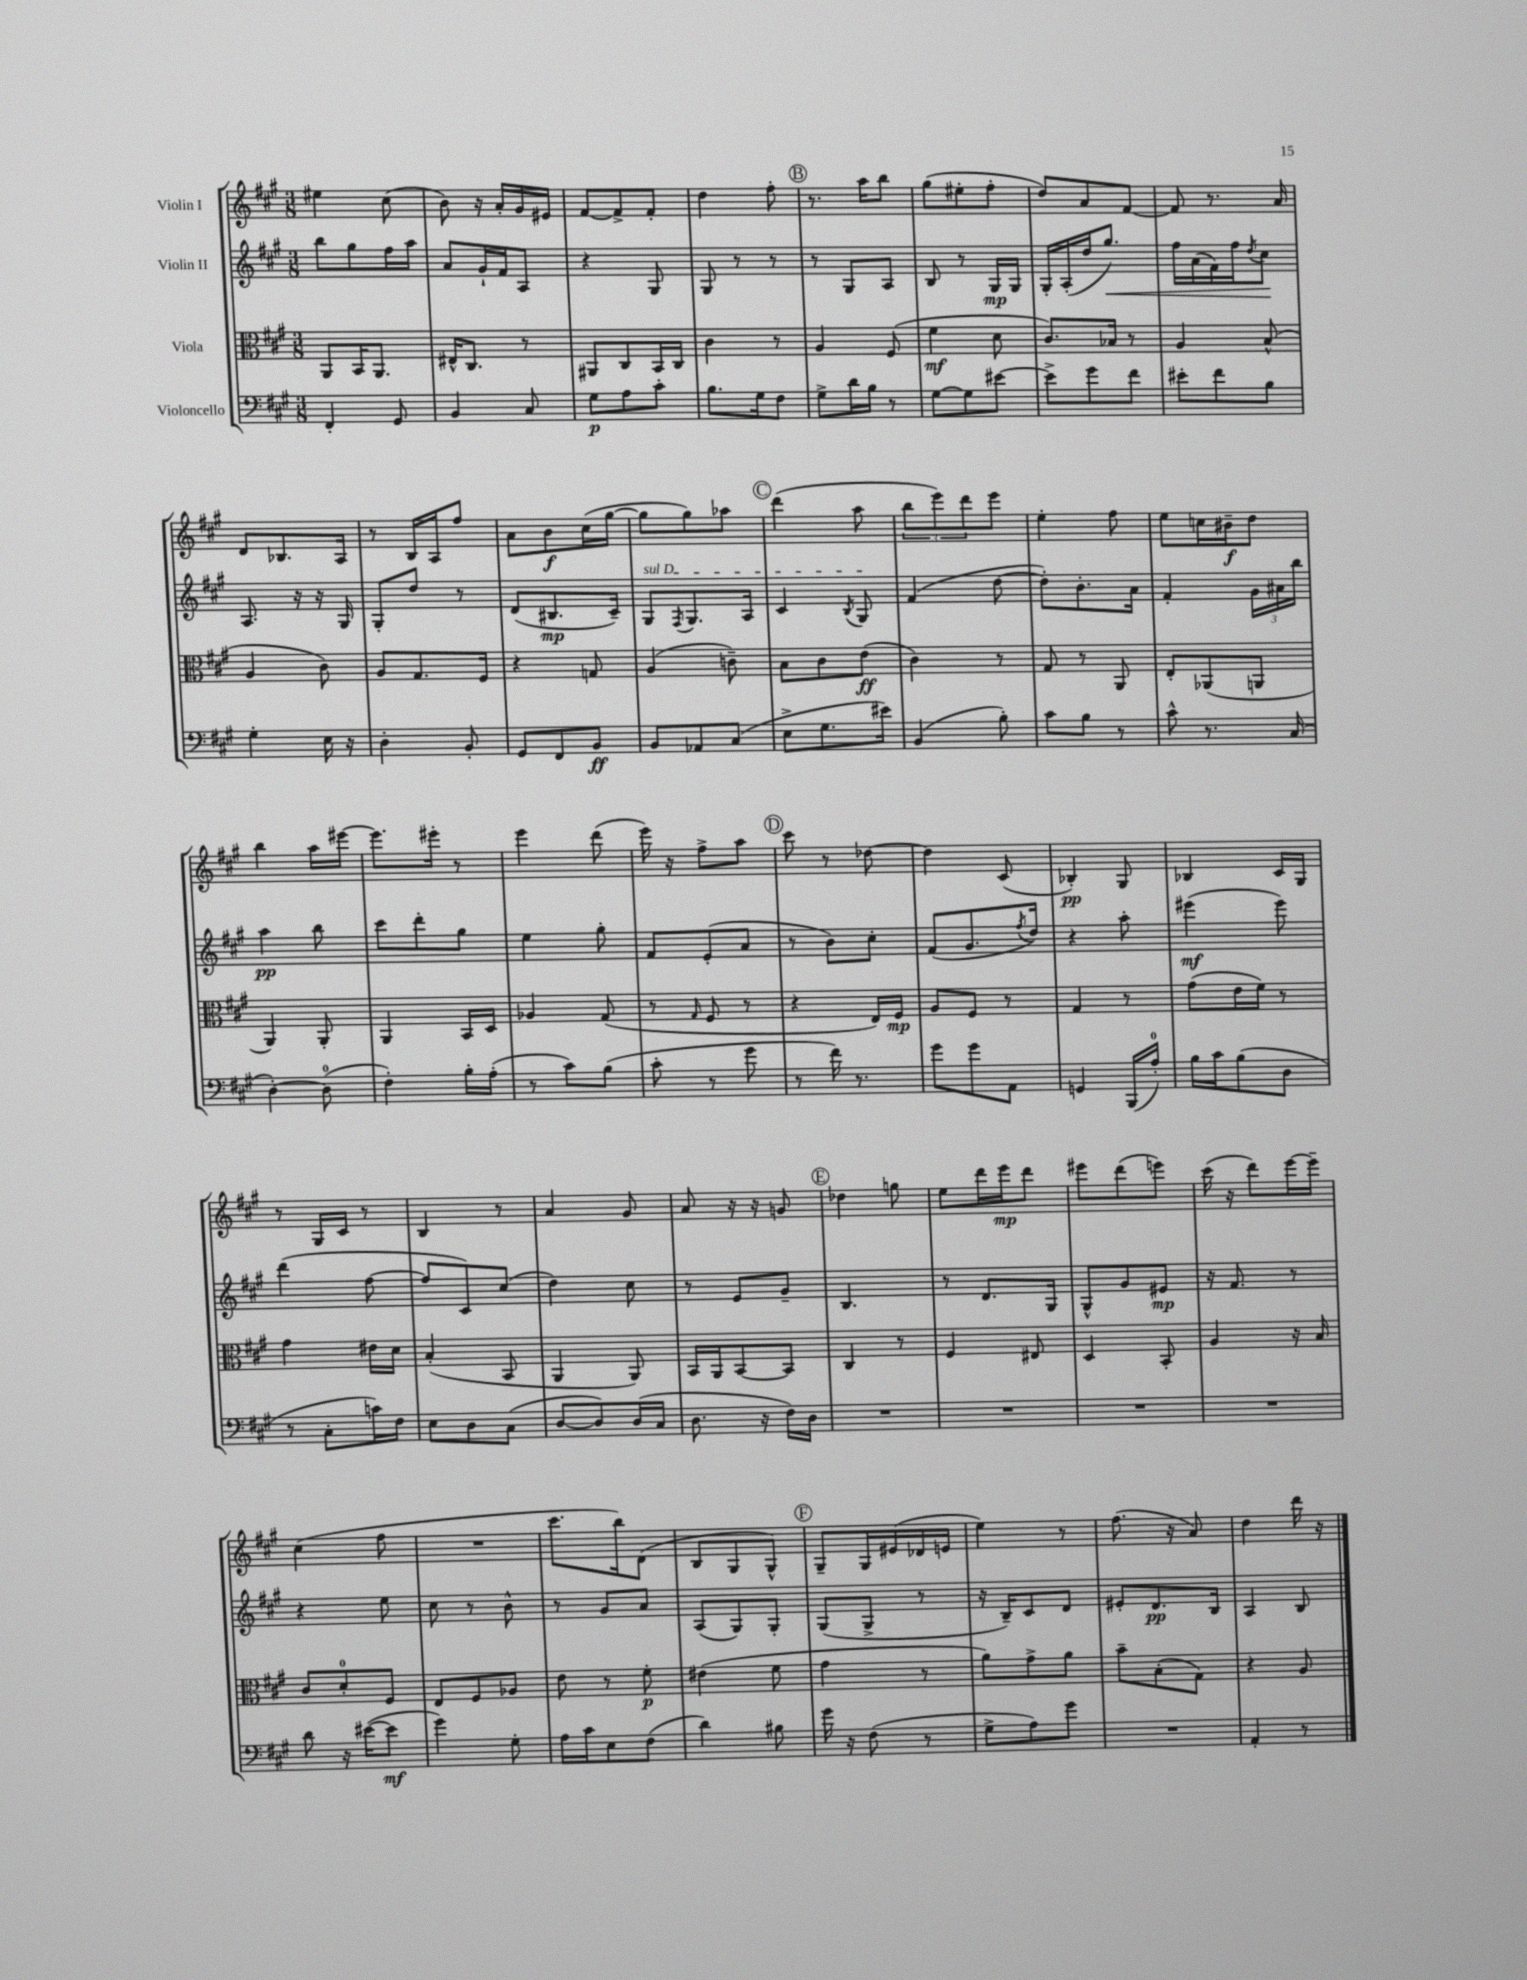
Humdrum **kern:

**kern	**kern	**kern	**kern
*staff4	*staff3	*staff2	*staff1
*clefF4	*clefC3	*clefG2	*clefG2
*k[f#c#g#]	*k[f#c#g#]	*k[f#c#g#]	*k[f#c#g#]
*M3/8	*M3/8	*M3/8	*M3/8
4FF#'	8AA	8bb	4ee#
.	16BB	8gg#	.
.	8.AA	.	.
8GG#	.	16ff#	(8cc#
.	.	16aa	.
=	=	=	=
4BB	16E#^^	8a	8b)
.	8.C#	.	.
.	.	16g#`	16r
.	.	16f#	16a'
8C#	8r	8A	16g#
.	.	.	16e#
=	=	=	=
8G#	8AA#	4r	[8f#
8A	8C#	.	8f#^]
8c#'	16BB	8G#	8f#'
.	16C#	.	.
=	=	=	=
8.B	4c#	8G#	4dd
.	.	8r	.
16G#	.	.	.
8F#	8r	8r	8ff#'
=	=	=	=
8G#^	4A	8r	8.r
16d	.	8G#	.
16B	.	.	16aa
8r	(8F#	8A	8bb
=	=	=	=
[8G#	4f#	8B	(8gg#
8G#]	.	8r	8ee#'
[8e#	8d	16G#	8ff#'
.	.	16G#	.
=	=	=	=
8e#^]	8.c#)	16G#'	8dd)
.	.	(16A'	.
8g#	.	16dd	8a
.	16B-	8.gg#)	.
8f#	8r	.	[8f#
=	=	=	=
8e#'	4A	16ff#	8f#]
.	.	(16a	.
8f#	.	16f#)	8.r
.	.	16ff#	.
.	.	8qdd	.
8B	(8B^^	8cc#	.
.	.	.	16a
=	=	=	=
4G#'	4A	8.A	8d
.	.	.	8.B-
.	.	16r	.
16E	8c#)	16r	.
16r	.	16G#	16A
=	=	=	=
4D'	8A	8G#'	8r
.	8.G#	8dd	16B
.	.	.	16A
8BB'	.	8r	8ff#
.	16F#	.	.
=	=	=	=
8GG#	4r	(8d	8a
8FF#	.	8.B#	8b
8BB	8G	.	(16cc#
.	.	16c#~)	[16gg#
=	=	=	=
8BB	(4A	8G#	8gg#]
.	.	8qF#	.
8AA-	.	8.G#	8gg#)
(8C#	8c~)	.	8aa-
.	.	16A	.
=	=	=	=
8E^	8B	4c#	(4ddd
8.G#	8c#	.	.
.	.	8qB	.
.	(8e	8G#	8aa
16e#)	.	.	.
=	=	=	=
(4BB	4c#)	(4f#	12bb
.	.	.	12eee)
.	.	.	12ddd
8B')	8r	[8dd	8eee
=	=	=	=
8c#	8G#	8dd'])	4ee'
8B	8r	8.b'	.
8r	8AA	.	8ff#
.	.	16a	.
=	=	=	=
8c#^^	8E'	4f#'	8ee
8.r	(8AA-	.	16cc
.	.	.	16b#~
.	8AA	24g#	8dd
.	.	24a#	.
(16C#	.	.	.
.	.	24bb	.
=	=	=	=
[4D')	4AA)	4aa	4bb
(8D]	8AA'	8bb	16aa
.	.	.	[16eee#
=	=	=	=
4F#')	4AA	8ccc#	8.eee#]
.	.	8ddd'	.
.	.	.	16eee#'
16B'	16BB	8gg#	8r
(16A'	16D	.	.
=	=	=	=
8r	4A-	4ee	4eee
8c#)	.	.	.
(8B	(8G#	8gg#'	(8ddd
=	=	=	=
8c#'	8r	8f#	16eee)
.	.	.	16r
.	16qqG#	.	.
8r	8F#	(8e'	8ff#^
8g#	8r	8a	8aa
=	=	=	=
8r	4r	8r	8ccc#
16f#)	.	8b)	8r
8.r	.	.	.
.	16E)	8cc#'	[8dd-
.	16F#	.	.
=	=	=	=
8g#	8A	(8f#	4dd-]
8g#	8F#	8.g#	.
8AA	8r	.	(8c#
.	.	8qff#	.
.	.	16dd)	.
=	=	=	=
4GG	4G#	4r	4B-')
(16BBB	8r	8aa'	8G#
16A')	.	.	.
=	=	=	=
16B	(8g#	(4eee#	4B-
16c#	.	.	.
(8B	16e	.	.
.	16f#)	.	.
8D	8r	8eee#)	16c#
.	.	.	16G#
=	=	=	=
8r	4g#	(4ddd	8r
8C#'	.	.	16G#
.	.	.	16c#
16c)	16e#	[8ff#	8r
16F#	16d	.	.
=	=	=	=
8E	(4B'	8ff#]	4B
8D	.	8c#)	.
(8C#	8BB	(8cc#	8r
=	=	=	=
[8D	4AA	4dd)	4a
8D])	.	.	.
(16D	8AA)	8cc#	8g#
16C#	.	.	.
=	=	=	=
8.D	16BB	8r	8a
.	16AA	.	.
.	[8BB	8e	16r
16r	.	.	16r
16F#)	8BB]	8g#~	8g
16D	.	.	.
=	=	=	=
4.r	4C#	4.B	4dd-
.	8r	.	8gg
=	=	=	=
4.r	4F#	8r	8ee
.	.	8.d	16ddd
.	.	.	16eee
.	8E#	.	8ddd
.	.	16G#	.
=	=	=	=
4.r	4D	8G#^^	8eee#
.	.	8g#	(8ddd
.	8BB'	8e#	8eee)
=	=	=	=
4.r	4A	16r	(16ccc#
.	.	8.f#	16r
.	.	.	8ddd)
.	16r	8r	[16eee
.	16B	.	16eee~]
=	=	=	=
8d	8c#	4r	(4cc#
16r	8d'	.	.
([16e#	.	.	.
8e#]	8F#	8ee	8ff#
=	=	=	=
4g#)	8E	8cc#	4.r
.	8F#	8r	.
8G#'	8A-	8b^^	.
=	=	=	=
16A	8e	8r	8.ccc#
16c#	.	.	.
8E	8r	8g#	.
.	.	.	16bb)
(8F#	8f#'	8a	(8d
=	=	=	=
4d)	(4e#	(8A	8B
.	.	8G#)	8G#
8B#	8f#	8G#'	8G#^^)
=	=	=	=
16g#	4g#	(8G#	8G#~
16r	.	.	.
(8F#	.	8G#^	16G#
.	.	.	(16e#
8r	8r	8r	16d-
.	.	.	16e
=	=	=	=
8G#^	8a)	16r	4ee)
.	.	16B~)	.
8A)	8g#^	8c#	.
8g#	8a	8d	8r
=	=	=	=
4.r	8b~	8e#'	(8.ff#
.	(8B'	8.d	.
.	.	.	16r
.	8G#)	.	8a)
.	.	16B	.
=	=	=	=
4AA'	4r	4A	4dd
8r	8A	8B	16ddd
.	.	.	16r
==	==	==	==
*-	*-	*-	*-
